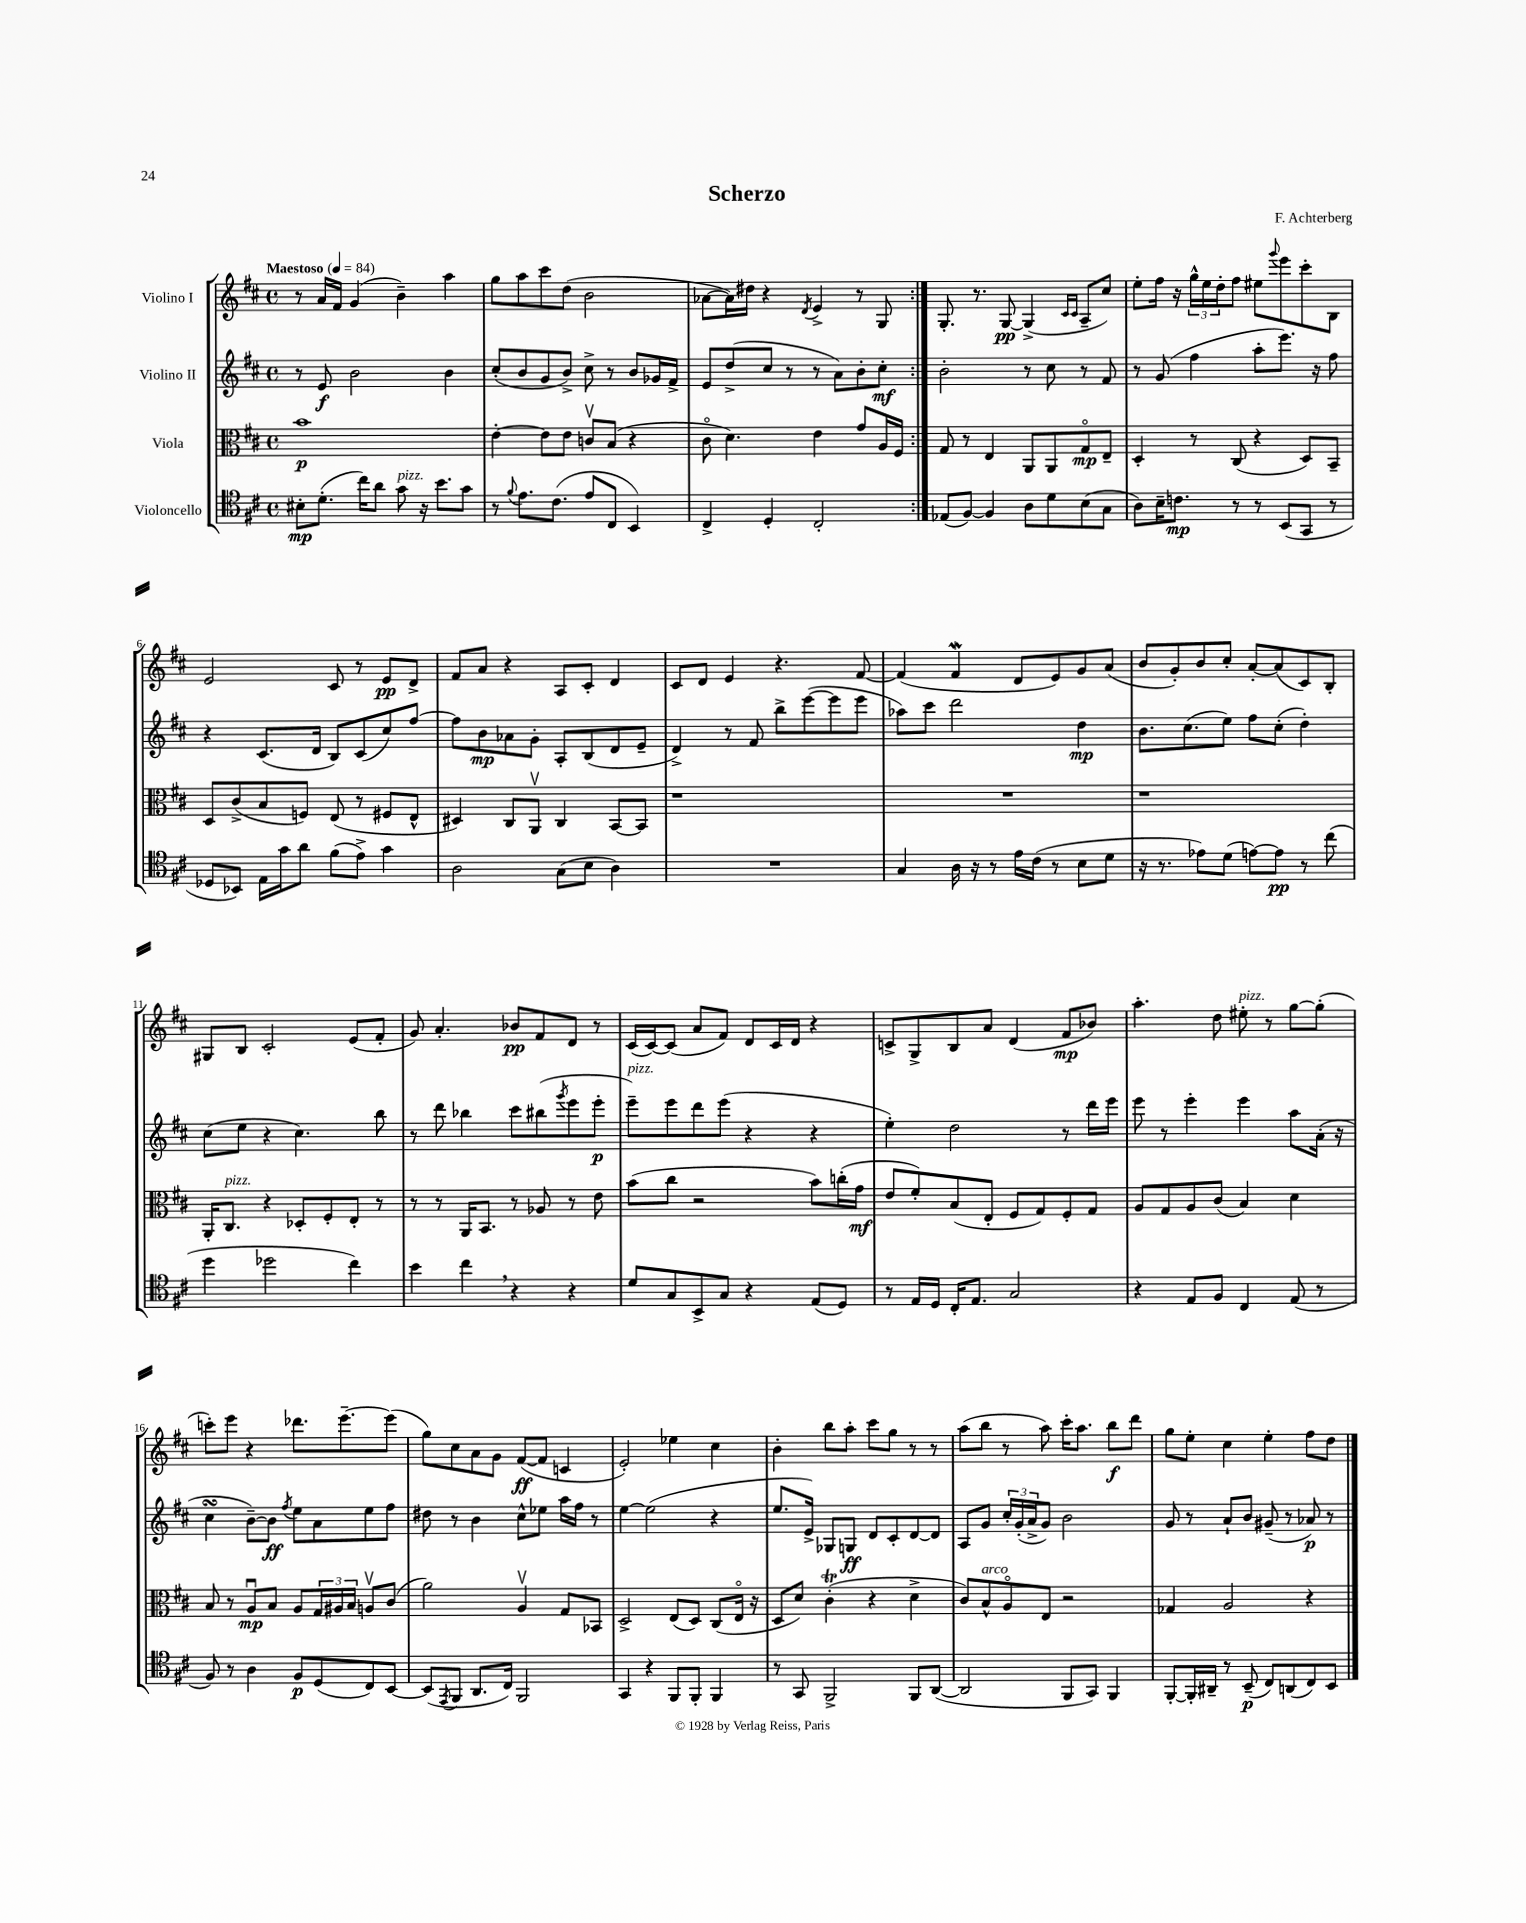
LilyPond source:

\header { title = "Scherzo" composer = "F. Achterberg" }
<<
\new StaffGroup <<
\new Staff = "s0" \with { instrumentName = "Violino I" } {
    \clef treble \key d \major \defaultTimeSignature \time 4/4 \tempo "Maestoso" 4 = 84
    \repeat volta 2 { r8 a'16 fis'16 g'4( b'4--) a''4 |
    g''8 a''8 cis'''8 d''8( b'2 |
    aes'8~ aes'16) dis''16 r4 \acciaccatura { d'8 } e'4-> r8 g8 | }
    g8.-. r8. g8~\pp g4->( \grace { cis'16 cis'16 } a8-- cis''8) |
    e''8-. fis''16 r16 \tuplet 3/2 { g''16-^ e''16 d''16-. } fis''8 eis''8 \appoggiatura { g'''8 } e'''8 cis'''8-. b8 |
    e'2 cis'8 r8 e'8\pp d'8-> |
    fis'8 a'8 r4 a8 cis'8-. d'4 |
    cis'8 d'8 e'4 r4. fis'8~ |
    fis'4( fis'4\mordent d'8 e'8) g'8 a'8( |
    b'8 g'8-.) b'8 cis''8-. a'8~-. a'8( cis'8) b8-. |
    gis8 b8 cis'2-. e'8( fis'8-. |
    g'8) a'4.-. bes'8\pp fis'8 d'8 r8 |
    cis'16( cis'16~) cis'8( a'8 fis'8) d'8 cis'16 d'16 r4 |
    c'8-> g8-> b8 a'8 d'4( fis'8\mp bes'8) |
    a''4.-. d''8 eis''8-.^\markup { \italic "pizz." } r8 g''8~ g''8-.( |
    c'''8-.) e'''8 r4 des'''8. e'''8.~-- e'''8( |
    g''8) cis''8 a'8 g'8 fis'8~\ff( fis'8 c'4 |
    e'2-.) ees''4 cis''4 |
    b'4-. b''8 a''8-. cis'''8 g''8 r8 r8 |
    a''8( b''8 r8 a''8) cis'''16-. a''8. b''8\f d'''8 |
    g''8 e''8-. cis''4 e''4-. fis''8 d''8 \bar "|." |
}
\new Staff = "s1" \with { instrumentName = "Violino II" } {
    \clef treble \key d \major \defaultTimeSignature \time 4/4
    \repeat volta 2 { r8 e'8\f b'2 b'4 |
    cis''8-.( b'8 g'8 b'8->) cis''8-> r8 b'8 ges'16 fis'16-> |
    e'8 d''8->( cis''8 r8 r8 a'8) b'8-. cis''8-.\mf | }
    b'2-. r8 cis''8 r8 fis'8 |
    r8 g'8( fis''4 a''8-. e'''8.) r16 fis''8 |
    r4 cis'8.( d'16 b8) cis'8( cis''8) fis''8~ |
    fis''8 b'8\mp aes'8 g'8-. a8-. b8( d'8 e'8-- |
    d'4->) r8 fis'8 b''8-> e'''8~( e'''8 e'''8 |
    aes''8) cis'''8 d'''2 d''4\mp |
    b'8. cis''8.( e''8) fis''8 cis''8-.( d''4-.) |
    cis''8( e''8 r4 cis''4.) b''8 |
    r8 d'''8 bes''4 cis'''8 bis''8( \acciaccatura { g'''8 } e'''8 e'''8-.\p |
    e'''8--^\markup { \italic "pizz." }) e'''8 d'''8 e'''8( r4 r4 |
    e''4-.) d''2 r8 d'''16 e'''16 |
    e'''8 r8 e'''4-. e'''4 a''8 a'16-.( r16 |
    cis''4\turn b'8~--) b'8\ff \acciaccatura { fis''8 } e''8 a'8 e''8 fis''8 |
    dis''8 r8 b'4 cis''8-^ ees''8 a''16 fis''16 r8 |
    e''4~ e''2( r4 |
    e''8. e'16->) ges8 g8\ff d'8 cis'8-. d'8~ d'8 |
    a8 g'8 \tuplet 3/2 { cis''16-. g'16-.( a'16-> } g'8) b'2 |
    g'8 r8 a'8-! b'8 gis'8--( r8 aes'8\p) r8 \bar "|." |
}
\new Staff = "s2" \with { instrumentName = "Viola" } {
    \clef alto \key d \major \defaultTimeSignature \time 4/4
    \repeat volta 2 { b'1\p |
    e'4~-. e'8 e'8 c'8\upbow b8( r4 |
    cis'8\flageolet d'4.) e'4 g'8 a16 fis16 | }
    g8 r8 e4 a,8 a,8 g8\flageolet\mp e8-- |
    d4-. r8 cis8( r4 d8) b,8-- |
    d8 cis'8->( b8 f8) e8( r8 fis8 e8-^ |
    dis4) cis8 a,8\upbow cis4 b,8~ b,8 |
    r1 |
    R1 |
    r1 |
    a,16-. cis8.^\markup { \italic "pizz." } r4 des8-. fis8-. e8-. r8 |
    r8 r8 a,16 b,8. r8 aes8 r8 e'8 |
    b'8( cis''8 r2 b'8) c''16-.( g'16\mf |
    e'8 fis'8-.) b8( e8-. fis8 g8) fis8-. g8 |
    a8 g8 a8 cis'8( b4) d'4 |
    b8 r8 a8\downbow\mp b8 a8 \tuplet 3/2 { g16 ais16 b16 } a8\upbow cis'8( |
    a'2) a4\upbow g8 bes,8 |
    d2-> e8( d8) cis8( e16\flageolet r16 |
    d8 d'8) cis'4-.\trill( r4 d'4-> |
    cis'8) b8-^^\markup { \italic "arco" } a8\flageolet e8 r2 |
    ges4 a2 r4 \bar "|." |
}
\new Staff = "s3" \with { instrumentName = "Violoncello" } {
    \clef tenor \key d \major \defaultTimeSignature \time 4/4
    \repeat volta 2 { bis8-.\mp d'8.-.( cis''16) a'8 g'8^\markup { \italic "pizz." } r16 b'8. g'8 |
    r8 \appoggiatura { fis'8 } e'8. cis'8.( e'8 cis8 b,4) |
    cis4-> d4-. cis2-. | }
    ees8( fis8~) fis4 a8 d'8 b8( g8 |
    a8) b16-- c'8.\mp r8 r8 b,8( g,8 r8 |
    des8 bes,8) e16 g'16 a'8 fis'8( e'8->) g'4 |
    a2 g8( b8 a4) |
    R1 |
    g4 a16 r16 r8 e'16 cis'16( r8 b8 d'8 |
    r16 r8. ees'8) d'8( e'8~) e'8\pp r8 cis''8( |
    d''4 des''2 cis''4) |
    b'4 cis''4 \breathe r4 r4 |
    d'8 g8 b,8-> g8 r4 e8( d8) |
    r8 e16 d16 cis16-. e8. g2 |
    r4 e8 fis8 cis4 e8( r8 |
    fis8) r8 a4 fis8\p d8( cis8) b,8~ |
    b,8( \acciaccatura { e,8 } fis,8 a,8. cis16) fis,2 |
    g,4 r4 fis,8 fis,8-. fis,4 |
    r8 g,8 fis,2-> fis,8 a,8~( |
    a,2 fis,8 g,8) fis,4 |
    fis,8~-. fis,16-. ais,16-- r8 b,8--\p( cis8) a,8( cis8) b,8 \bar "|." |
}
>>
>>
